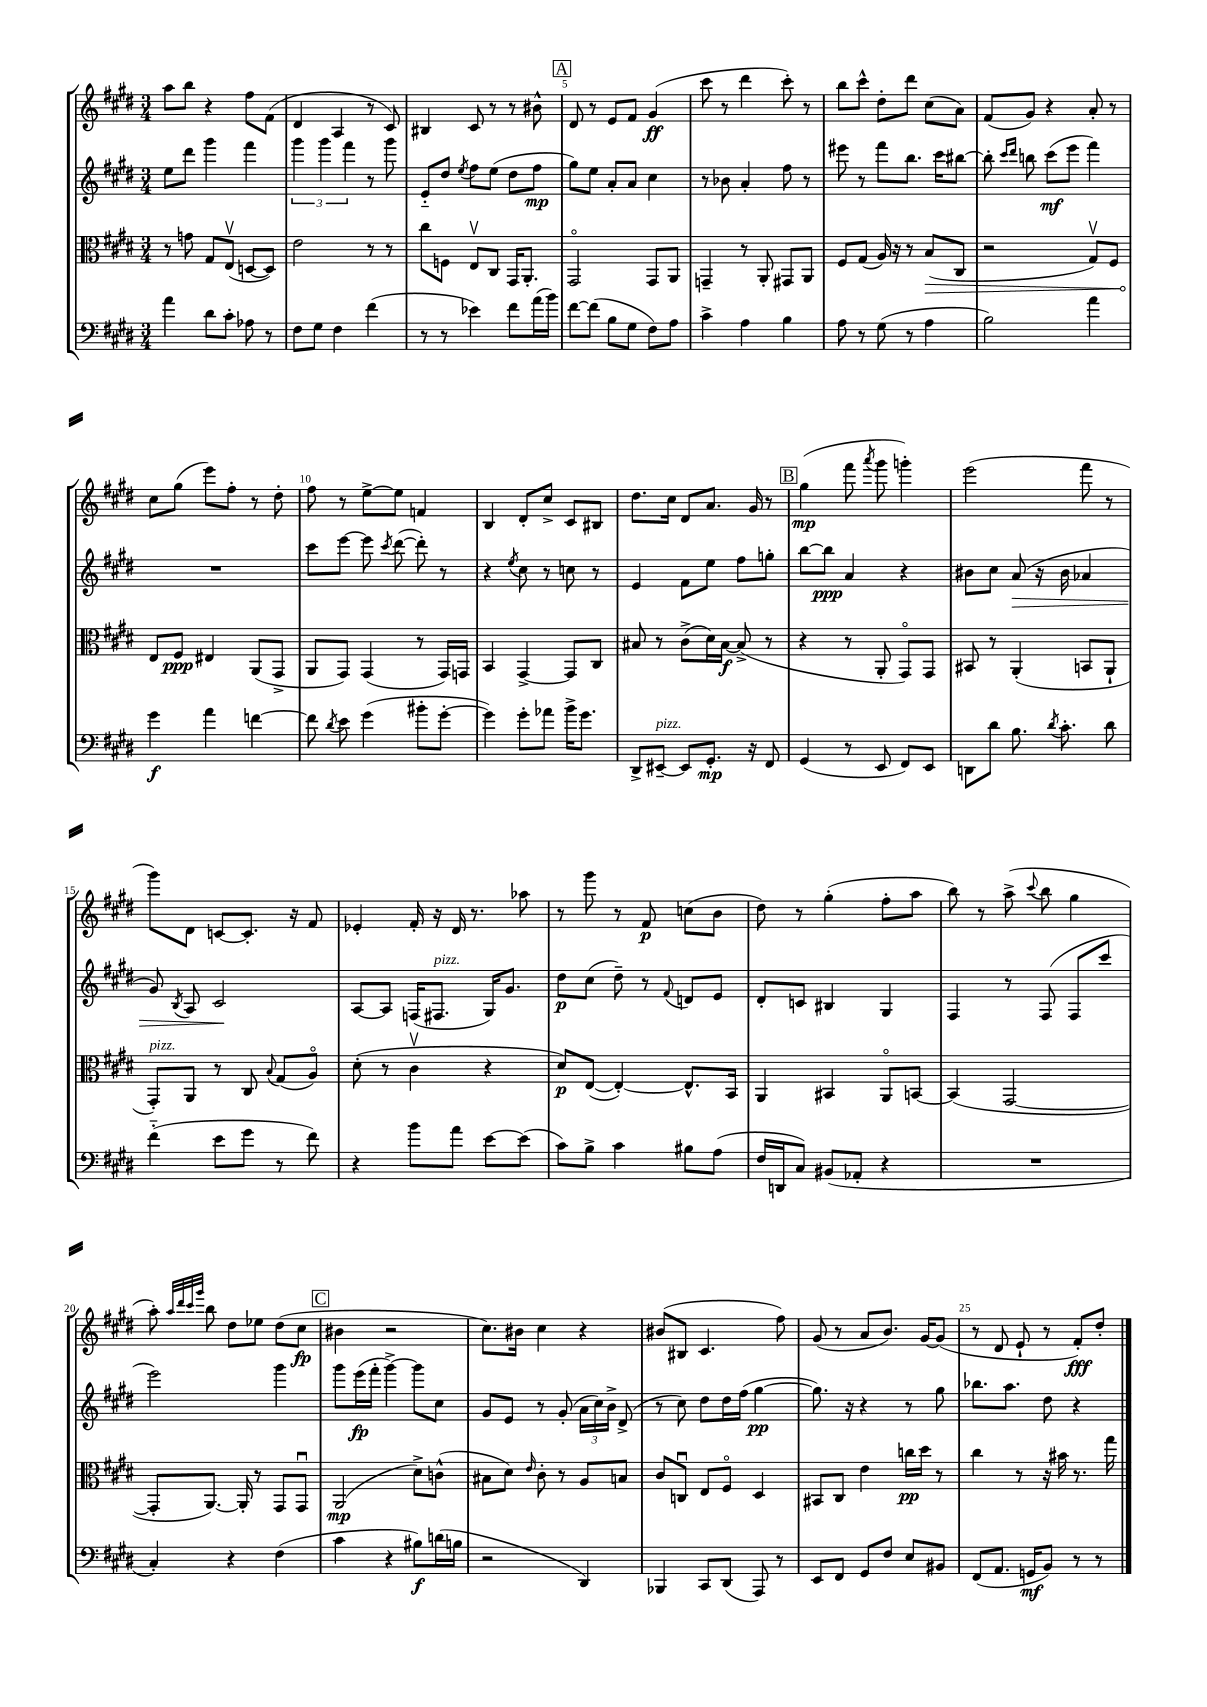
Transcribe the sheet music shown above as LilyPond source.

<<
\new StaffGroup <<
\new Staff = "s0" {
    \clef treble \key e \major \numericTimeSignature \time 3/4
    \autoBeamOff a''8[ b''8] r4 fis''8[ fis'8]( |
    dis'4 a4 r8 cis'8) |
    bis4 cis'8 r8 r8 bis'8-^ |
    \mark \markup { \box "A" } dis'8 r8 e'8[ fis'8] gis'4\ff( |
    cis'''8 r8 dis'''4 cis'''8-.) r8 |
    b''8[ cis'''8]-^ dis''8[-. dis'''8] cis''8[( a'8]) |
    fis'8[( gis'8]) r4 a'8-. r8 |
    cis''8[ gis''8]( e'''8[) fis''8]-. r8 dis''8-. |
    fis''8 r8 e''8[~-> e''8] f'4 |
    b4 dis'8[-. cis''8]-> cis'8[ bis8] |
    dis''8.[ cis''16] dis'8[ a'8.] gis'16 r8 |
    \mark \markup { \box "B" } gis''4\mp( fis'''8 \acciaccatura { a'''8 } gis'''8 g'''4-.) |
    e'''2( fis'''8 r8 |
    gis'''8[) dis'8] c'8[~ c'8.]-. r16 fis'8 |
    ees'4-. fis'16-. r16 dis'16 r8. aes''8 |
    r8 gis'''8 r8 fis'8\p c''8[( b'8] |
    dis''8) r8 gis''4-.( fis''8[-. a''8] |
    b''8) r8 a''8->( \appoggiatura { cis'''8 } b''8 gis''4 |
    a''8-.) \grace { a''32[ dis'''32 cis'''32 gis'''32] } b''8 dis''8[ ees''8] dis''8[( cis''8]\fp |
    \mark \markup { \box "C" } bis'4 r2 |
    cis''8.[) bis'16] cis''4 r4 |
    bis'8[( bis8] cis'4. fis''8) |
    gis'8( r8 a'8[ b'8.]) gis'16[~ gis'8]( |
    r8 dis'8 e'8-! r8 fis'8[-.\fff) dis''8]-. \bar "|." |
}
\new Staff = "s1" {
    \clef treble \key e \major \numericTimeSignature \time 3/4
    \autoBeamOff e''8[ dis'''8] gis'''4 fis'''4 |
    \tuplet 3/2 { gis'''4 gis'''4 fis'''4 } r8 gis'''8 |
    e'8[-_ dis''8] \acciaccatura { e''8 } fis''8[ e''8]( dis''8[ fis''8]\mp |
    \mark \markup { \box "A" } gis''8[) e''8] a'8[-. a'8] cis''4 |
    r8 bes'8 a'4-. fis''8 r8 |
    eis'''8 r8 fis'''8[ b''8.] cis'''16[ bis''8]~ |
    bis''8-. \grace { cis'''16[ dis'''16] } b''8 cis'''8[\mf( e'''8] fis'''4) |
    R2. |
    cis'''8[ e'''8]~ e'''8 \acciaccatura { cis'''8 } dis'''8~( dis'''8-.) r8 |
    r4 \acciaccatura { e''8 } cis''8 r8 c''8 r8 |
    e'4 fis'8[ e''8] fis''8[ g''8]-. |
    \mark \markup { \box "B" } b''8[~ b''8]\ppp a'4 r4 |
    bis'8[ cis''8] a'8\>( r16 bis'16 aes'4 |
    gis'8) \acciaccatura { b8 } a8 cis'2\! |
    a8[~ a8] f16[( fis8.]^\markup { \italic "pizz." } gis16[) gis'8.] |
    dis''8[\p cis''8]( dis''8--) r8 \appoggiatura { fis'8 } d'8[ e'8] |
    dis'8[-. c'8] bis4 gis4 |
    fis4 r8 fis8( fis8[ cis'''8] |
    e'''2) gis'''4 |
    \mark \markup { \box "C" } gis'''8[ e'''16\fp( fis'''16]-. gis'''4~->) gis'''8[ cis''8] |
    gis'8[ e'8] r8 gis'8-.( \tuplet 3/2 { a'16[ cis''16) b'16]-> } dis'8->( |
    r8 cis''8) dis''8[ dis''16 fis''16]( gis''4~\pp |
    gis''8.) r16 r4 r8 gis''8 |
    bes''8.[ a''8.] dis''8 r4 \bar "|." |
}
\new Staff = "s2" {
    \clef alto \key e \major \numericTimeSignature \time 3/4
    \autoBeamOff r8 g'8 gis8[ e8]\upbow( d8[~ d8]) |
    e'2 r8 r8 |
    cis''8[ f8] e8[\upbow cis8] gis,16[ a,8.]-. |
    \mark \markup { \box "A" } gis,2\flageolet gis,8[ a,8] |
    g,4-- r8 a,8-. gis,8[ a,8] |
    fis8[ gis8]( a16) r16 r8 \once \override Hairpin.circled-tip = ##t b8[\>( cis8] |
    r2 gis8[\upbow) fis8] |
    e8[\! fis8]\ppp eis4 a,8[( gis,8]-> |
    a,8[ gis,8]) gis,4( r8 gis,16[) g,16] |
    b,4 gis,4~-> gis,8[ cis8] |
    bis8 r8 cis'8[->( dis'16) bis16]~\f bis8->( r8 |
    \mark \markup { \box "B" } r4 r8 a,8-. gis,8[\flageolet) gis,8] |
    bis,8 r8 a,4-.( b,8[ a,8]-! |
    gis,8[-.^\markup { \italic "pizz." }) a,8] r8 cis8 \appoggiatura { b8 } gis8[( a8]\flageolet) |
    dis'8-.( r8 cis'4\upbow r4 |
    dis'8[\p) e8]~( e4~-.) e8.[-^ b,16] |
    a,4 bis,4 a,8[\flageolet b,8]~ |
    b,4( gis,2~ |
    gis,8[-. a,8.]~) a,16-. r8 gis,8[ gis,8]\downbow |
    \mark \markup { \box "C" } a,2\mp( dis'8[->) c'8]-^( |
    bis8[ dis'8]) \grace { e'16 } cis'8-. r8 a8[ b8] |
    cis'8[ c8]\downbow e8[ fis8]\flageolet dis4 |
    bis,8[ cis8] e'4 c''16[\pp dis''16] r8 |
    cis''4 r8 r16 bis'16 r8. gis''16 \bar "|." |
}
\new Staff = "s3" {
    \clef bass \key e \major \numericTimeSignature \time 3/4
    \autoBeamOff a'4 dis'8[ cis'8]-. aes8 r8 |
    fis8[ gis8] fis4 fis'4( |
    r8 r8 ees'4) fis'8[ a'16( b'16]) |
    \mark \markup { \box "A" } fis'8[~ fis'8]( b8[ gis8] fis8[) a8] |
    cis'4-> a4 b4 |
    a8 r8 gis8( r8 a4 |
    b2) a'4 |
    gis'4\f a'4 f'4~ |
    f'8 \acciaccatura { dis'8 } e'8 gis'4( bis'8[-. gis'8]~-. |
    gis'4) gis'8[-. aes'8] b'16[-> gis'8.] |
    dis,8[-> eis,8]~--^\markup { \italic "pizz." } eis,8[ gis,8.]-.\mp r16 fis,8 |
    \mark \markup { \box "B" } gis,4( r8 e,8 fis,8[) e,8] |
    d,8[ dis'8] b8. \acciaccatura { dis'8 } cis'8.-. dis'8 |
    fis'4-_( e'8[ gis'8] r8 fis'8) |
    r4 b'8[ a'8] e'8[~ e'8]( |
    cis'8[) b8]-> cis'4 bis8[ a8]( |
    fis16[ d,16 cis8]) bis,8[( aes,8]-. r4 |
    R2. |
    cis4-.) r4 fis4( |
    \mark \markup { \box "C" } cis'4 r4 bis8[\f) d'16( b16] |
    r2 dis,4) |
    bes,,4 cis,8[ dis,8]( a,,8) r8 |
    e,8[ fis,8] gis,8[ fis8] e8[ bis,8] |
    fis,8[( a,8.] g,16[\mf b,8]) r8 r8 \bar "|." |
}
>>
>>
\layout { \context { \Score currentBarNumber = #2 \override BarNumber.break-visibility = ##(#f #t #t) barNumberVisibility = #(every-nth-bar-number-visible 5) } }
